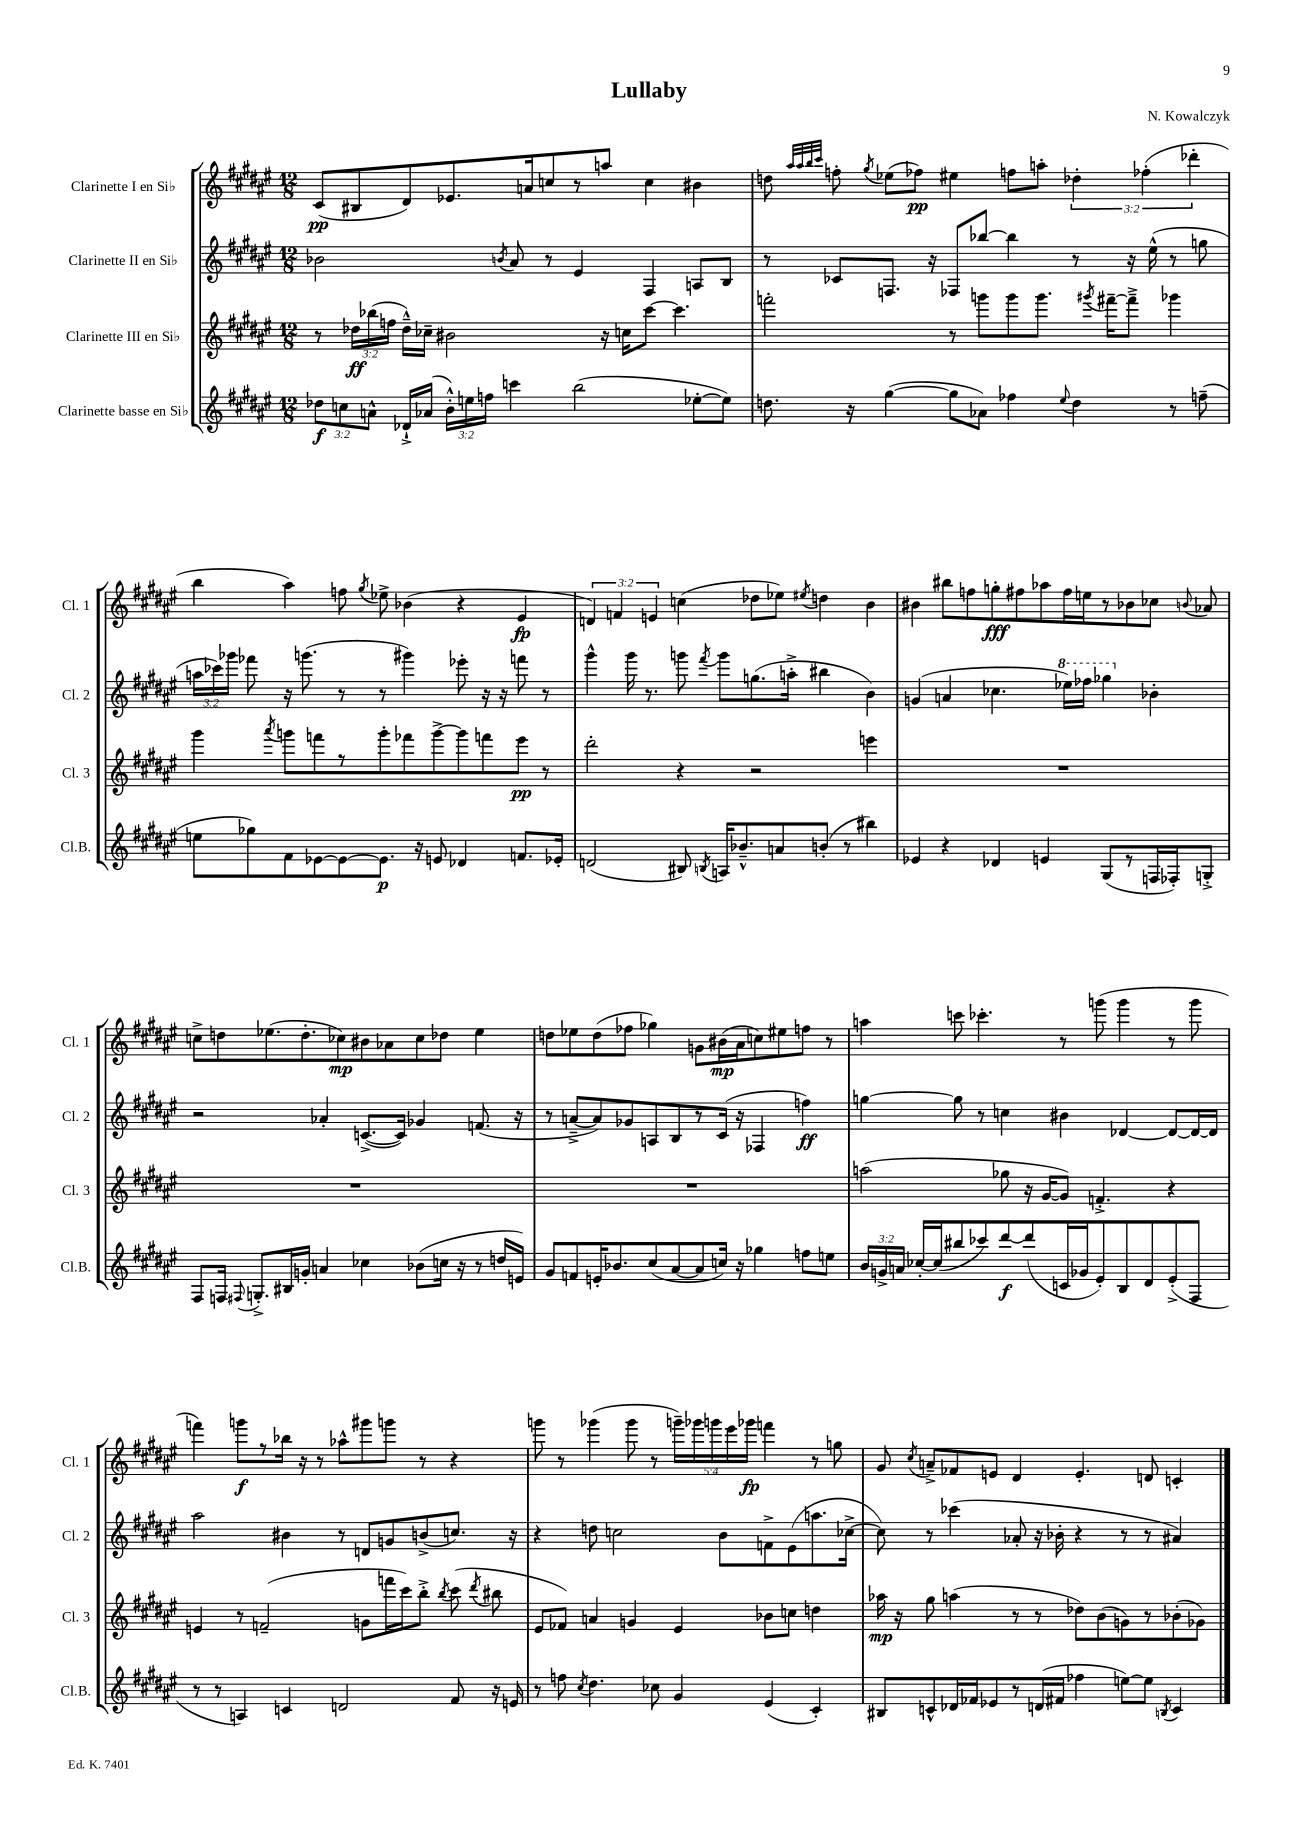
\header { title = "Lullaby" composer = "N. Kowalczyk" }
<<
\new StaffGroup <<
\new Staff = "s0" \with { instrumentName = "Clarinette I en Sib" shortInstrumentName = "Cl. 1" } {
    \clef treble \key fis \major \numericTimeSignature \time 12/8 \override Staff.TupletNumber.text = #tuplet-number::calc-fraction-text
    \autoBeamOff cis'8[\pp( bis8 dis'8) ees'8. a'16 c''8 r8 a''8] c''4 bis'4 |
    d''8 \grace { ais''32[ ais''32 b''32 cis'''32] } f''8-. \acciaccatura { gis''8 } ees''8[( fes''8]\pp) eis''4 f''8[ a''8]-. \tuplet 3/2 { des''4-. fes''4-.( des'''4-. } |
    b''4 ais''4) f''8 \acciaccatura { gis''8 } ees''8-> bes'4( r4 eis'4\fp |
    \tuplet 3/2 { d'4) f'4 e'4 } c''4( des''8[ ees''8]) \acciaccatura { eis''8 } d''4 b'4 |
    bis'4 bis''8[ f''8 g''8-.\fff fis''8 aes''8 fis''16 e''16 r8 bes'8 ces''8] \appoggiatura { b'8 } aes'8 |
    c''8[-> d''8 ees''8.( d''8.-. ces''8\mp) bis'8 aes'8 ces''8 des''8] ees''4 |
    d''8[ ees''8 d''8( fes''8] ges''4) g'8[ bis'16\mp( ais'16 c''8) eis''8 f''8] r8 |
    a''4 c'''8 ces'''4.-. r8 g'''8( g'''4 r8 g'''8 |
    f'''4) g'''8[\f r8 bes''16] r16 r8 aes''8[-^ gis'''8 g'''8] r8 r4 |
    g'''8 r8 ges'''4( ges'''8 r8 \tuplet 5/4 { g'''16[--) ges'''16 g'''16 eis'''16 ges'''16]\fp } f'''4 r8 g''8 |
    gis'8 \acciaccatura { cis''8 } a'8[---> fes'8 e'8] dis'4 e'4.-. d'8 c'4-. \bar "|." |
}
\new Staff = "s1" \with { instrumentName = "Clarinette II en Sib" shortInstrumentName = "Cl. 2" } {
    \clef treble \key fis \major \numericTimeSignature \time 12/8 \override Staff.TupletNumber.text = #tuplet-number::calc-fraction-text
    \autoBeamOff bes'2 \acciaccatura { b'8 } ais'8 r8 eis'4 fis4 a8[ b8] |
    r8 ces'8[ f8.] r16 fes8[ bes''8]~ bes''4 r8 r16 eis''16-^( r8 g''8 |
    \tuplet 3/2 { a''16[ ces'''16) ges'''16] } fes'''8 r16 g'''8.( r8 r8 gis'''4) ees'''8-. r16 r16 f'''8 r8 |
    gis'''4-^ gis'''16 r8. g'''8 \acciaccatura { fis'''8 } g'''8[ g''8.( a''16]-.-> bis''4 b'4) |
    g'4( a'4 ces''4. \ottava #1 ees'''16[) fes'''16] ges'''4 \ottava #0 bes'4-. |
    r2 aes'4-. c'8.[~->( c'16]) ges'4 f'8.( r16 |
    r8 a'8[~---> a'8) ges'8 a8 b8 r8 cis'16]( r16 fes4 f''4\ff) |
    g''4~ g''8 r8 c''4 bis'4 des'4~ des'8[~ des'16~ des'16] |
    ais''2 bis'4 r8 d'8[ g'8 b'8->( c''8.]) r16 |
    r4 d''8 c''2 b'8[ f'8-> eis'8( a''8. ces''16]~-> |
    ces''8) r8 ces'''4( aes'8-. r16 bes'16-. r4 r8 r8 ais'4) \bar "|." |
}
\new Staff = "s2" \with { instrumentName = "Clarinette III en Sib" shortInstrumentName = "Cl. 3" } {
    \clef treble \key fis \major \numericTimeSignature \time 12/8 \override Staff.TupletNumber.text = #tuplet-number::calc-fraction-text
    \autoBeamOff r8 \tuplet 3/2 { des''16[\ff bes''16( f''16] } des''16[---^) ces''16]-- bis'2 r16 c''16[ cis'''8]~ cis'''4. |
    f'''2-. r8 g'''8[ g'''8 g'''8.] \acciaccatura { gis'''8 } fis'''16[~-- fis'''8]---> ges'''4 |
    gis'''4 \acciaccatura { ais'''8 } g'''8[ f'''8 r8 g'''8-. fes'''8 g'''8~-> g'''8 f'''8 eis'''8]\pp r8 |
    dis'''2-. r4 r2 e'''4 |
    R1. |
    R1. |
    R1. |
    a''2( ges''8 r16 gis'16[~ gis'8]) f'4.-.-> r4 |
    e'4 r8 f'2--( g'8[ f'''16 cis'''16) b''8]-.-> \acciaccatura { b''8 } cis'''8( \acciaccatura { dis'''8 } bis''8 |
    eis'8[ fes'8]) a'4 g'4 eis'4 bes'8[ c''8] d''4 |
    aes''16\mp r16 gis''8 a''4( r8 r8 des''8[) b'8( g'8) r8 bes'8-.( ges'8]) \bar "|." |
}
\new Staff = "s3" \with { instrumentName = "Clarinette basse en Sib" shortInstrumentName = "Cl.B." } {
    \clef treble \key fis \major \numericTimeSignature \time 12/8 \override Staff.TupletNumber.text = #tuplet-number::calc-fraction-text
    \autoBeamOff \tuplet 3/2 { des''8[\f c''8 a'8]-^ } des'16[-!-> aes'16]( \tuplet 3/2 { b'16[-.-^) e''16 f''16] } c'''4 b''2( ees''8[~-. ees''8]) |
    d''8. r16 gis''4~( gis''8[ aes'8]) fes''4 \appoggiatura { eis''8 } d''4 r8 f''8--( |
    e''8[ ges''8) fis'8 ees'8~ ees'8~ ees'8.]\p r16 e'8 des'4 f'8.[ ees'16]-. |
    d'2( bis8) \acciaccatura { b8 } a16[ bes'8.---^ a'8 b'8]-.( r8 bis''4) |
    ees'4 r4 des'4 e'4 gis8[( r8 f16 fes16-.) g8]-.-> |
    fis8[ f16] \appoggiatura { fis8 } g8.[-.-> bis16 g'16]-. a'4 ces''4 bes'8[( c''16] r16 r8 d''16[ e'16]) |
    gis'8[ f'8 e'16-. bes'8. cis''8( ais'8~ ais'8 c''16]) r16 ges''4 f''8[ e''8] |
    \tuplet 3/2 { b'16[ g'16-> a'16] } ces''16[~-. ces''16( bis''8 ces'''8) dis'''8~\f dis'''8( c'16 ges'16 eis'8-.) b8 dis'8 eis'8-.->( fis8] |
    r8 r8 a4) c'4 d'2 fis'8 r16 e'16 |
    r8 f''8 \acciaccatura { cis''8 } dis''4. ces''8 gis'4 eis'4( cis'4-.) |
    bis8[ c'8-^ des'16 fes'16 ees'8 r8 d'16( fis'16] fes''4 e''8[~) e''8] \acciaccatura { b8 } c'4 \bar "|." |
}
>>
>>
\layout { \context { \Score \remove "Bar_number_engraver" } }
